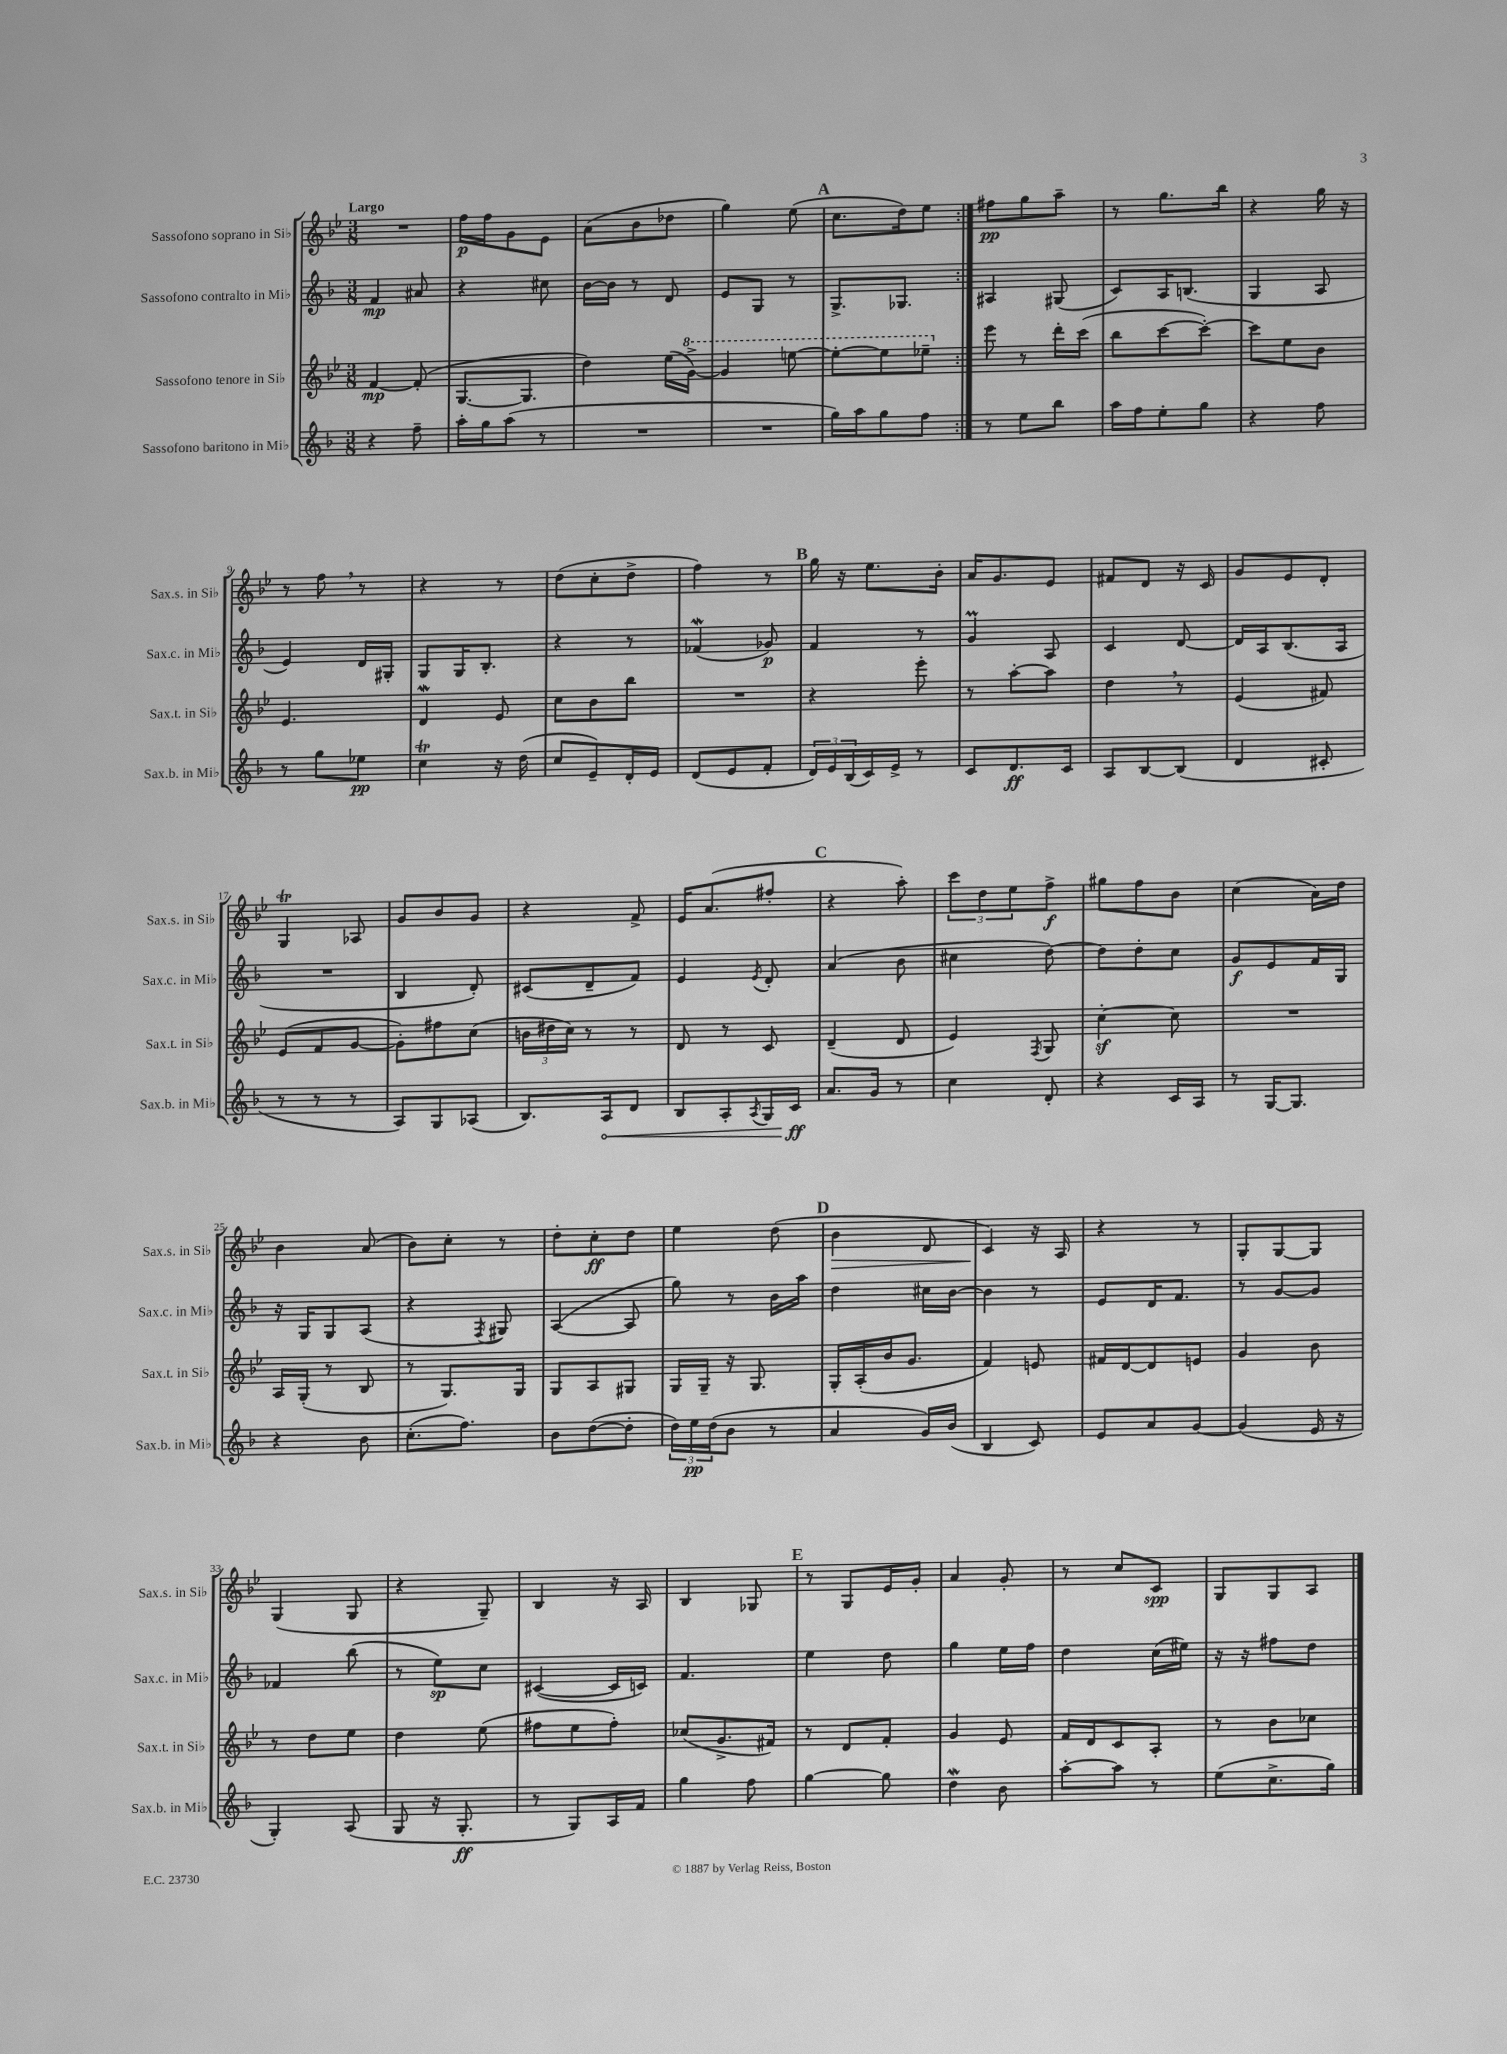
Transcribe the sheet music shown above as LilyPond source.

<<
\new StaffGroup <<
\new Staff = "s0" \with { instrumentName = "Sassofono soprano in Sib" shortInstrumentName = "Sax.s. in Sib" } {
    \clef treble \key bes \major \numericTimeSignature \time 3/8 \tempo "Largo"
    \repeat volta 2 { R4. |
    f''16\p f''16 g'8 ees'8 |
    a'8( bes'8 des''8 |
    g''4) ees''8( |
    \mark \markup { \bold "A" } c''8. d''16) ees''8 | }
    fis''8\pp g''8 a''8-- |
    r8 g''8. bes''16 |
    r4 g''16 r16 |
    r8 f''8 \breathe r8 |
    r4 r8 |
    d''8( c''8-. d''8-> |
    f''4) r8 |
    \mark \markup { \bold "B" } g''16 r16 ees''8. bes'16-. |
    a'16 g'8. ees'8 |
    fis'8 d'8 r16 c'16 |
    g'8 ees'8 d'8-. |
    g4\trill aes8 |
    g'8 bes'8 g'8 |
    r4 f'8-> |
    ees'16 a'8.( fis''8-. |
    \mark \markup { \bold "C" } r4 a''8-.) |
    \tuplet 3/2 { c'''8 d''8 ees''8 } f''8->\f |
    gis''8 f''8 bes'8 |
    c''4( a'16) d''16 |
    bes'4 a'8( |
    bes'8) c''8-. r8 |
    d''8-. c''8-.\ff d''8 |
    ees''4 d''8( |
    \mark \markup { \bold "D" } bes'4\> d'8 |
    c'4\!) r16 a16 |
    r4 r8 |
    g8-. g8~ g8 |
    g4( g8 |
    r4 g8--) |
    bes4 r16 a16 |
    bes4 ges8 |
    \mark \markup { \bold "E" } r8 g8 ees'16 g'16-. |
    a'4 g'8-. |
    r8 c''8 c'8\spp |
    g8 g8 a8 \bar "|." |
}
\new Staff = "s1" \with { instrumentName = "Sassofono contralto in Mib" shortInstrumentName = "Sax.c. in Mib" } {
    \clef treble \key f \major \numericTimeSignature \time 3/8
    \repeat volta 2 { f'4\mp ais'8 |
    r4 cis''8 |
    bes'16~ bes'16 r8 d'8 |
    e'8 g8 r8 |
    \mark \markup { \bold "A" } g8.-> ges8. | }
    ais4 gis8( |
    c'8) a16 b8.( |
    g4 a8 |
    e'4) d'16 gis16-. |
    g8 g16 bes8.-. |
    r4 r8 |
    fes'4\mordent( ges'8\p) |
    \mark \markup { \bold "B" } f'4 r8 |
    g'4\prall a8 |
    c'4 d'8~ |
    d'16 a16 bes8.( a16 |
    R4. |
    bes4 d'8-.) |
    cis'8( d'8-- f'8) |
    e'4 \acciaccatura { e'8 } d'8-. |
    \mark \markup { \bold "C" } a'4( bes'8 |
    cis''4 d''8~) |
    d''8 d''8-. c''8 |
    g'8\f e'8 f'16 g16 |
    r16 g16 g8 a8( |
    r4 \acciaccatura { f8 } gis8) |
    a4~( a8 |
    g''8) r8 bes'16 a''16 |
    \mark \markup { \bold "D" } d''4 cis''16 bes'16~ |
    bes'4 r8 |
    e'8 d'16 f'8. |
    r8 g'8~ g'8 |
    fes'4 bes''8( |
    r8 e''8\sp) c''8 |
    cis'4~( cis'16 c'16) |
    f'4. |
    \mark \markup { \bold "E" } e''4 d''8 |
    g''4 e''16 f''16 |
    d''4 c''16( eis''16) |
    r16 r16 fis''8 d''8 \bar "|." |
}
\new Staff = "s2" \with { instrumentName = "Sassofono tenore in Sib" shortInstrumentName = "Sax.t. in Sib" } {
    \clef treble \key bes \major \numericTimeSignature \time 3/8
    \repeat volta 2 { f'4~\mp f'8-.( |
    g8.~ g8. |
    d''4) ees''16( \ottava #1 g''16~->) |
    g''4 e'''8~ |
    \mark \markup { \bold "A" } e'''8~-. e'''8 ees'''8-- \ottava #0 | }
    ees'''8 r8 d'''16-. c'''16( |
    bes''8 c'''8~ c'''8~-.) |
    c'''8 ees''8 bes'8 |
    ees'4. |
    d'4\mordent ees'8 |
    c''8 bes'8 bes''8 |
    R4. |
    \mark \markup { \bold "B" } r4 ees'''8-. |
    r8 a''8~-. a''8 |
    d''4 \breathe r8 |
    ees'4( fis'8) |
    ees'8( f'8 g'8~ |
    g'8-.) fis''8 c''8( |
    \tuplet 3/2 { b'16 dis''16 c''16) } r8 r8 |
    d'8 r8 c'8 |
    \mark \markup { \bold "C" } d'4--( d'8 |
    ees'4) \acciaccatura { f8 } g8 |
    c''4~-.\sf c''8 |
    R4. |
    a16 g16-.( r8 bes8 |
    r8 g8.) g16 |
    g8 a8 gis8 |
    g16 g16-- r16 g8. |
    \mark \markup { \bold "D" } g16-. a16-.( bes'16 g'8. |
    f'4) e'8 |
    fis'16 d'16~ d'8 e'8 |
    g'4 bes'8 |
    r8 d''8 ees''8 |
    d''4 ees''8( |
    fis''8 ees''8 fis''8-.) |
    ces''8( g'8.-> fis'16) |
    \mark \markup { \bold "E" } r8 d'8 f'8-. |
    g'4 ees'8 |
    f'16 d'16 c'8 a8-. |
    r8 bes'8 ces''8 \bar "|." |
}
\new Staff = "s3" \with { instrumentName = "Sassofono baritono in Mib" shortInstrumentName = "Sax.b. in Mib" } {
    \clef treble \key f \major \numericTimeSignature \time 3/8
    \repeat volta 2 { r4 f''8-- |
    a''16-. g''16 a''8( r8 |
    R4. |
    R4. |
    \mark \markup { \bold "A" } g''16) a''16 g''8 f''8 | }
    r8 e''8 bes''8 |
    a''16 f''16 e''8-. g''8 |
    r4 f''8 |
    r8 g''8 ees''8\pp |
    c''4\trill r16 d''16( |
    c''8 e'8--) d'16-. e'16 |
    d'8( e'8 f'8-. |
    \mark \markup { \bold "B" } \tuplet 3/2 { d'16) e'16 bes16( } c'16) e'16-> r8 |
    c'8 d'8.\ff c'16 |
    a8 bes8~ bes8( |
    d'4 cis'8-. |
    r8 r8 r8 |
    a8) g8 aes8( |
    bes8.) \once \override Hairpin.circled-tip = ##t a16\< d'8 |
    bes8 a8-. \acciaccatura { a8 } g16 c'16\ff\! |
    \mark \markup { \bold "C" } a'8. g'16 r8 |
    c''4 d'8-. |
    r4 c'16 a16 |
    r8 g16~ g8. |
    r4 bes'8 |
    c''8.-.( f''8.) |
    bes'8 d''8~( d''8-. |
    \tuplet 3/2 { d''16) e''16\pp d''16( } bes'8 r8 |
    \mark \markup { \bold "D" } a'4 g'16) bes'16( |
    bes4 c'8) |
    e'8 a'8 g'8~ |
    g'4( e'16 r16 |
    g4-.) a8( |
    g8 r16 g8.-.\ff |
    r8 g8) a16 f'16 |
    g''4 f''8 |
    \mark \markup { \bold "E" } g''4~ g''8 |
    d''4\mordent bes'8 |
    a''8~-. a''8 r8 |
    e''8( c''8.-> g''16) \bar "|." |
}
>>
>>
